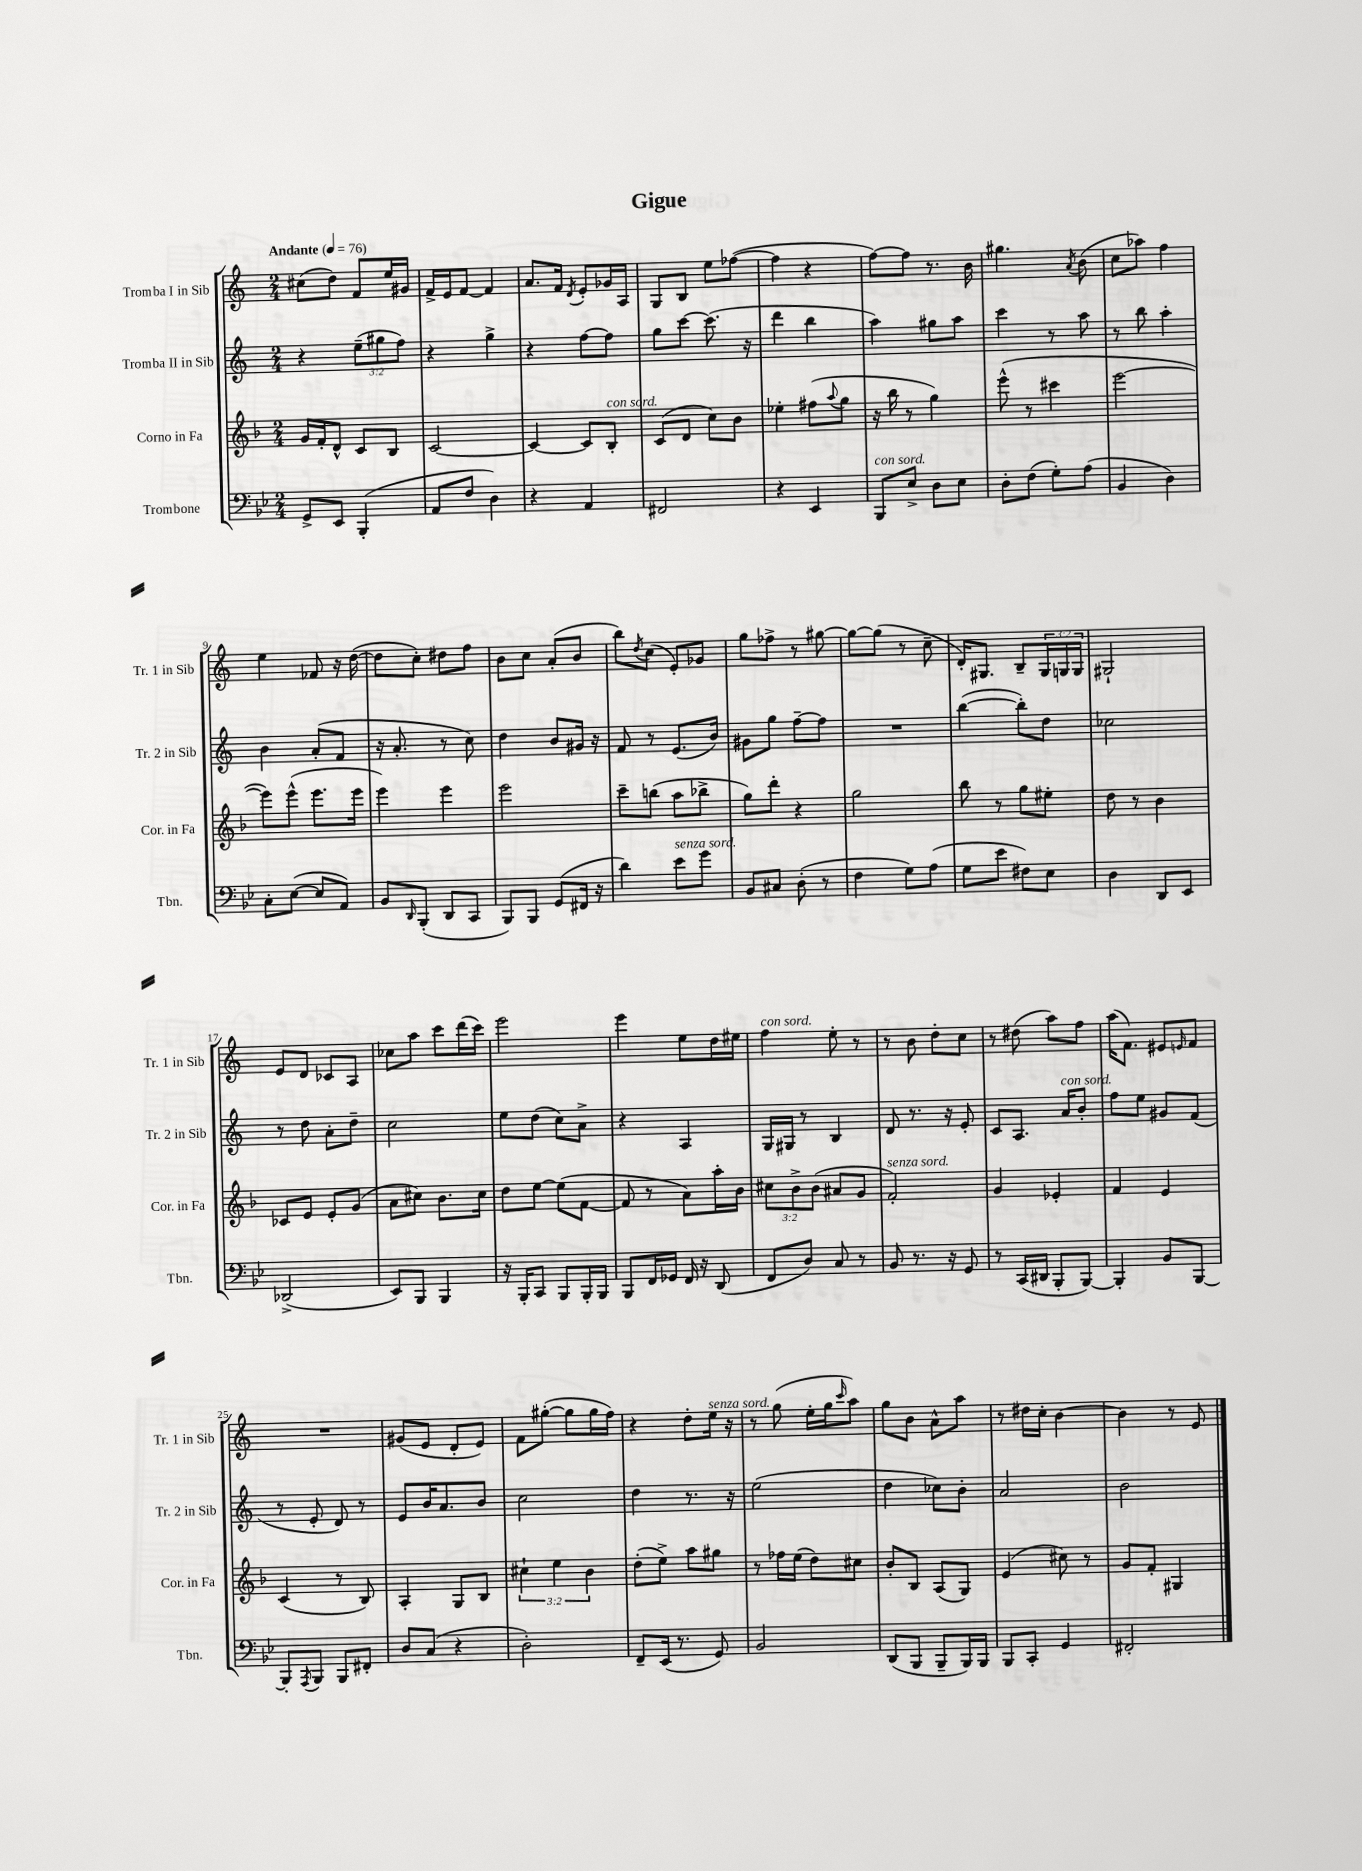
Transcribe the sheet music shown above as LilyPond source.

\header { title = "Gigue" }
<<
\new StaffGroup <<
\new Staff = "s0" \with { instrumentName = "Tromba I in Sib" shortInstrumentName = "Tr. 1 in Sib" } {
    \clef treble \key c \major \numericTimeSignature \time 2/4 \override Staff.TupletNumber.text = #tuplet-number::calc-fraction-text \tempo "Andante" 4 = 76
    cis''8( d''8) f'8 e''16 gis'16 |
    f'16-> e'16 f'8~ f'4 |
    a'8. f'16 \acciaccatura { d'8 } e'8-. ges'16 a16 |
    g8 b8 e''8 fes''8~( |
    fes''4 r4 |
    f''8~) f''8 r8. b'16 |
    gis''4. \acciaccatura { a'8 } b'8( |
    c''8 aes''8) f''4 |
    e''4 fes'8 r16 d''16~( |
    d''8 c''8-.) dis''8 f''8 |
    b'8 c''8 a'8-.( b'8 |
    b''8) \acciaccatura { d''8 } c''8( e'8-.) ges'8 |
    g''8 fes''8-> r8 gis''8~ |
    gis''8~ gis''8( r8 c''8-- |
    d'16-.) gis8. b8-- \tuplet 3/2 { gis16 g16 g16 } |
    gis2-! |
    e'8 d'8 ces'8 a8 |
    ces''8 a''8 c'''8 d'''16( c'''16) |
    e'''2 |
    e'''4 e''8 d''16 eis''16 |
    f''4^\markup { \italic "con sord." } e''8-. r8 |
    r8 b'8 d''8-. c''8 |
    r8 dis''8( a''8) f''8 |
    a''16( f'8.) eis'8 \grace { e'16 } f'8 |
    R2 |
    gis'8( e'8 d'8-. e'8) |
    f'8 gis''8~-.( gis''8 gis''16 f''16) |
    r4 d''8-. e''16^\markup { \italic "senza sord." } r16 |
    r8 g''8( e''16-. g''16 \grace { c'''16 } a''8) |
    g''8 b'8 a'8-^ a''8 |
    r8 dis''16 c''16-. b'4~ |
    b'4 r8 e'8 \bar "|." |
}
\new Staff = "s1" \with { instrumentName = "Tromba II in Sib" shortInstrumentName = "Tr. 2 in Sib" } {
    \clef treble \key c \major \numericTimeSignature \time 2/4 \override Staff.TupletNumber.text = #tuplet-number::calc-fraction-text
    r4 \tuplet 3/2 { e''8--( gis''8 f''8) } |
    r4 g''4-> |
    r4 f''8~ f''8 |
    g''8 c'''8~ c'''8.( r16 |
    d'''4 b''4 |
    a''4) gis''8 a''8 |
    c'''4 r8 a''8 |
    r8 b''8 a''4-. |
    b'4 a'8-.( f'8 |
    r16 a'8.-. r8 c''8) |
    d''4 b'8 gis'16 r16 |
    f'8 r8 e'8.( b'16) |
    gis'8 g''8 f''8~-- f''8 |
    R2 |
    b''4~( b''8-.) d''8 |
    ces''2 |
    r8 d''8 a'8-. d''8-- |
    c''2 |
    e''8 d''8( c''8) a'8-> |
    r4 a4 |
    g16 gis16 r8 b4 |
    d'8 r8. r16 e'8-. |
    c'8 a8. a'16^\markup { \italic "con sord." } b'8-. |
    f''8 e''8 gis'8 f'8( |
    r8 e'8-. d'8) r8 |
    e'8 b'16 a'8. b'8 |
    c''2 |
    d''4 r8. r16 |
    e''2( |
    d''4 ces''8) b'8-. |
    a'2 |
    b'2 \bar "|." |
}
\new Staff = "s2" \with { instrumentName = "Corno in Fa" shortInstrumentName = "Cor. in Fa" } {
    \clef treble \key f \major \numericTimeSignature \time 2/4 \override Staff.TupletNumber.text = #tuplet-number::calc-fraction-text
    g'16 f'16-. d'8-^ c'8 bes8 |
    c'2~ |
    c'4~ c'8 bes8-.^\markup { \italic "con sord." } |
    c'8( d'8 c''8) bes'8 |
    ees''4-. fis''8( \appoggiatura { a''8 } g''8 |
    r16 bes''16 r8 g''4) |
    e'''8-^( r8 cis'''4 |
    e'''2~ |
    e'''8) e'''8-^( e'''8. e'''16 |
    e'''4) e'''4 |
    e'''2 |
    c'''8-- b''8( a''8 bes''8-> |
    g''8) d'''8-. r4 |
    g''2 |
    bes''8 r8 g''8 eis''8-. |
    d''8 r8 bes'4 |
    ces'8 e'8 e'8-. g'8( |
    a'8 cis''8) bes'8. cis''16 |
    d''8 e''8~ e''8( f'8~ |
    f'8 r8 a'8) a''16-. bes'16 |
    \tuplet 3/2 { cis''8 bes'8-> bes'8( } ais'8 g'8 |
    f'2-.^\markup { \italic "senza sord." }) |
    g'4 ees'4-. |
    f'4 e'4 |
    c'4( r8 bes8) |
    a4-. g8 bes8 |
    \tuplet 3/2 { cis''4-! e''4 bes'4 } |
    d''8-.( e''8->) a''8 gis''8 |
    r8 fes''16 e''16( d''8) cis''8 |
    bes'8-. bes8 a8( g8) |
    e'4( cis''8) r8 |
    g'8 f'8-. gis4 \bar "|." |
}
\new Staff = "s3" \with { instrumentName = "Trombone" shortInstrumentName = "Tbn." } {
    \clef bass \key bes \major \numericTimeSignature \time 2/4
    g,8-> ees,8 bes,,4-.( |
    a,8 f8 d4) |
    r4 a,4 |
    fis,2 |
    r4 ees,4 |
    bes,,8^\markup { \italic "con sord." } ees8-> d8 ees8 |
    d8-. f8( g8-.) a8( |
    bes,4 d4) |
    c8-. ees8~( ees8 a,8) |
    bes,8 \grace { d,16 } bes,,8-.( d,8 c,8 |
    bes,,8) bes,,8 g,8( fis,16 r16 |
    d'4) ees'8^\markup { \italic "senza sord." } g'8 |
    bes,8 cis8 d8-.( r8 |
    f4 g8) a8( |
    g8 ees'8 fis8) ees8 |
    d4 d,8 ees,8 |
    des,2->( |
    ees,8) bes,,8 bes,,4 |
    r16 bes,,16-. c,8 bes,,8 bes,,16-. bes,,16 |
    bes,,8 f,16 ges,16 f,16 r16 d,8( |
    f,8 d8) c8 r8 |
    bes,8 r8. r16 g,8 |
    r8 c,16( dis,16 bes,,8-. bes,,8~) |
    bes,,4-. bes,8 bes,,8~ |
    bes,,8-. \acciaccatura { a,,8 } bes,,8 bes,,8 fis,8-. |
    d8 c8( r4 |
    d2-.) |
    f,8-- ees,16( r8. g,8) |
    bes,2 |
    d,8( bes,,8 bes,,8-- bes,,16) bes,,16 |
    bes,,8 c,8-. g,4 |
    fis,2-. \bar "|." |
}
>>
>>
